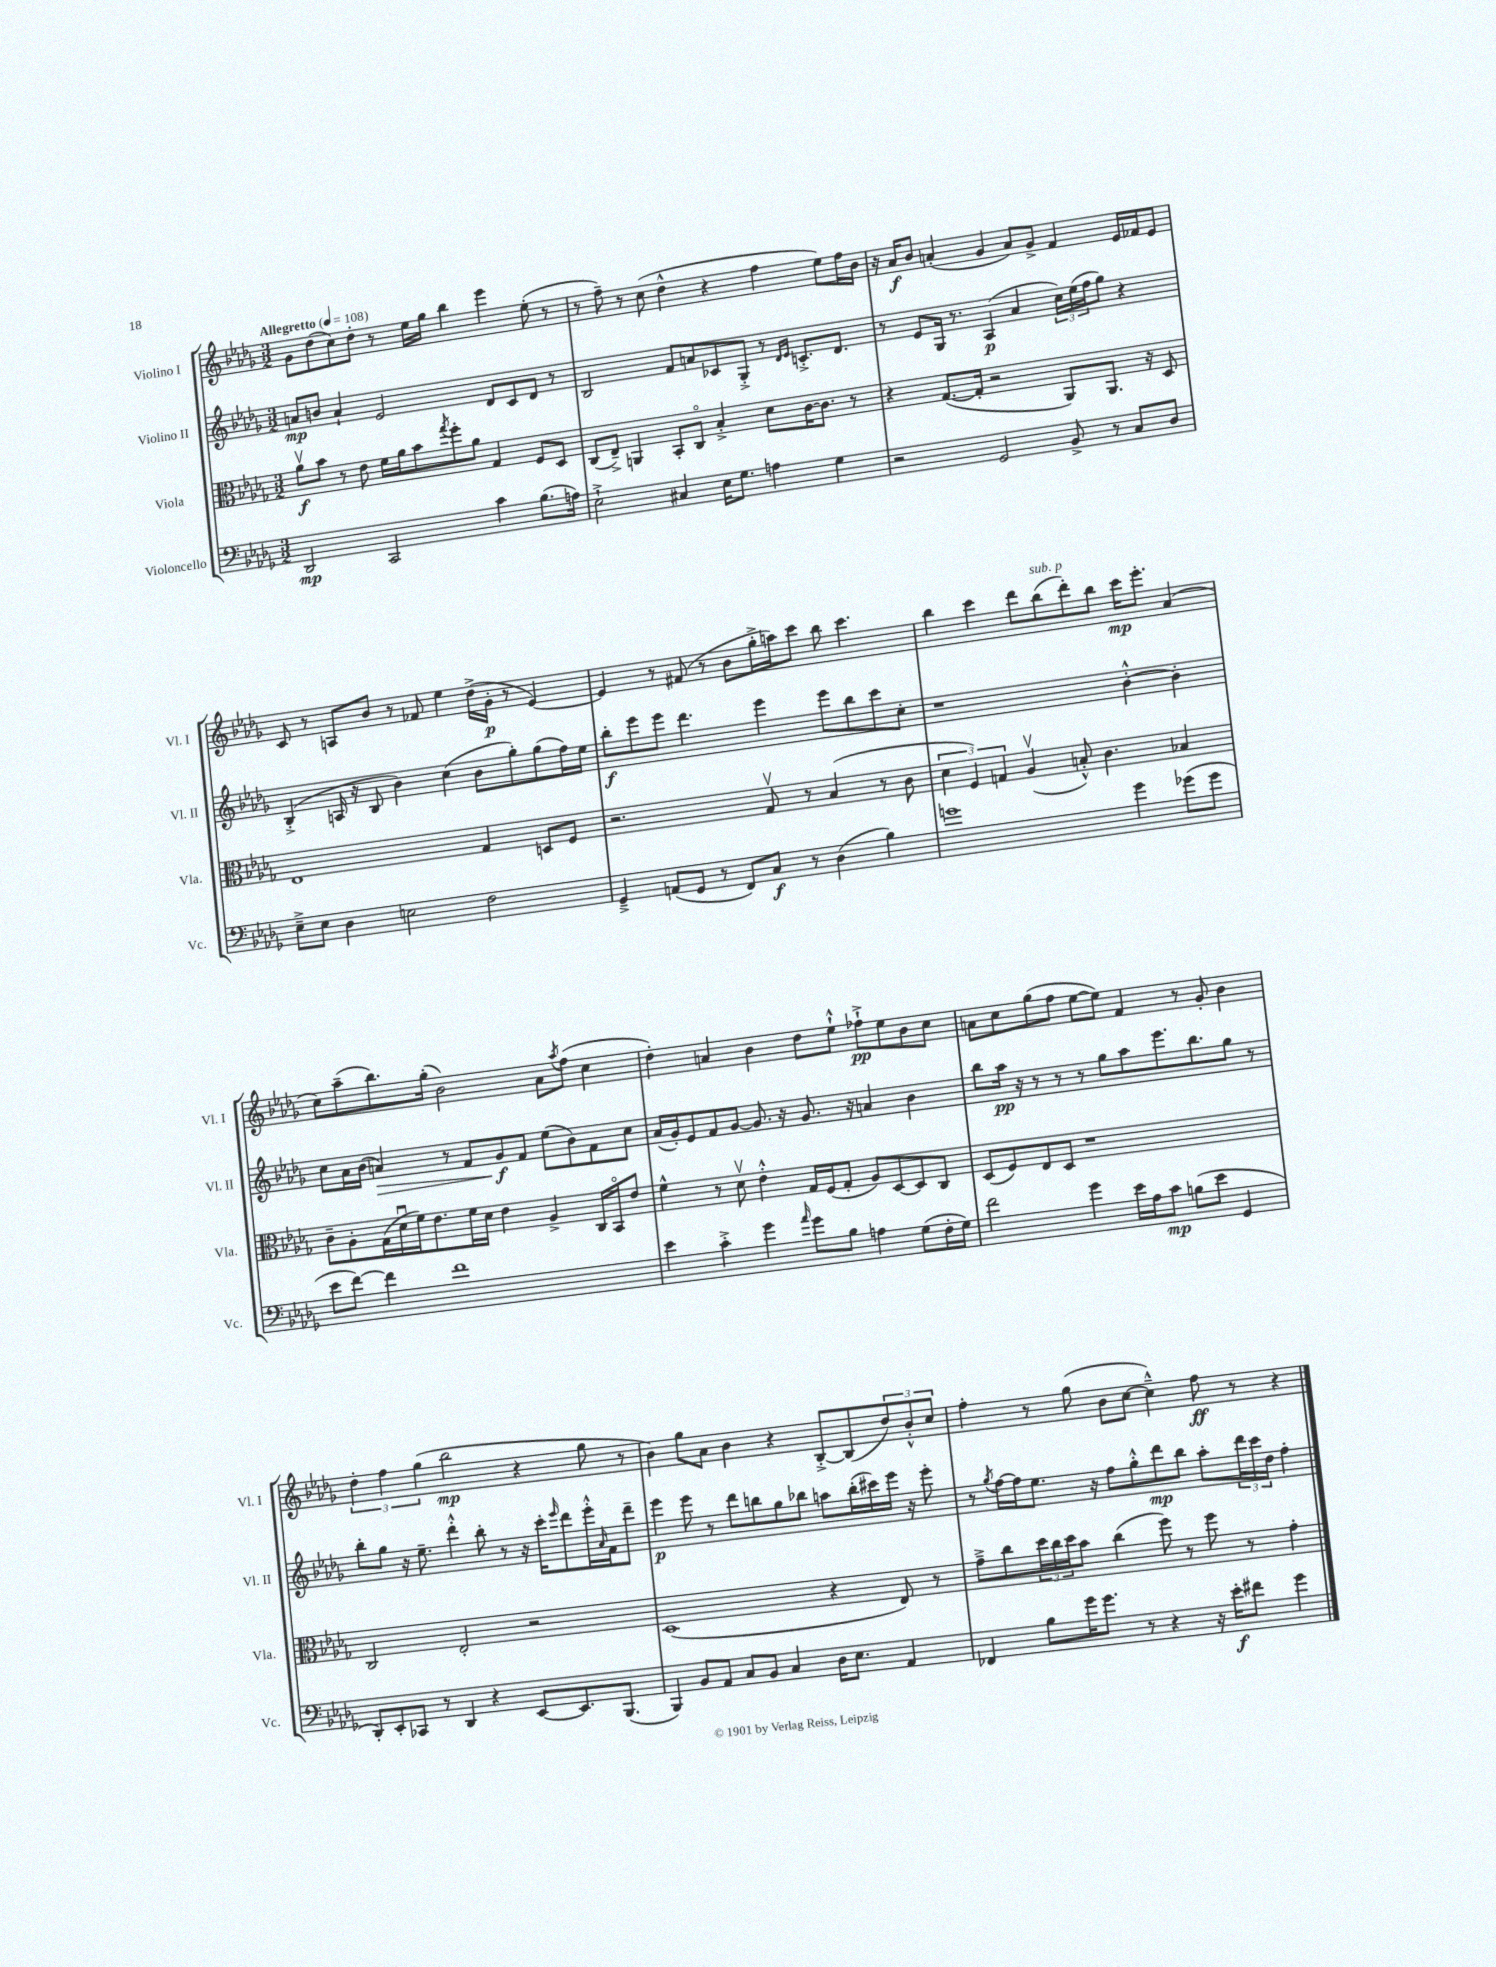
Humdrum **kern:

**kern	**kern	**kern	**kern
*staff4	*staff3	*staff2	*staff1
*clefF4	*clefC3	*clefG2	*clefG2
*k[b-e-a-d-g-]	*k[b-e-a-d-g-]	*k[b-e-a-d-g-]	*k[b-e-a-d-g-]
*M3/2	*M3/2	*M3/2	*M3/2
*MM108	*MM108	*MM108	*MM108
2DD-/	8a-v\L	8a/L	8g-\L
.	8b-\J	8b/J	(8dd-\
.	8r	4a`/	8cc\)
.	8e-\	.	8dd-'\J
2CC/	16f\LL	2e-/	8r
.	16a-\J	.	.
.	8b-\	.	16ee-\LL
.	.	.	16gg-\JJ
.	8qgg-/	.	.
.	8ff'\	.	4bb-\
.	8a-\J	.	.
4c\	4G-/	8d-/L	4eee-\
.	.	8c/	.
(8.B-\L	8F/L	8d-/J	(8ee-'\
.	8D-/J	8r	8r
16A\Jk)	.	.	.
=	=	=	=
2E-`^\	(8C/L	2B-/	8r
.	8E-~^/J)	.	8ff~\)
.	4AA/	.	8r
.	.	.	(8cc\
4C#/	8BB-'/L	8f/L	4dd-^^\
.	8Co/J	8a/	.
16E-\LK	4B-'^/	8c-/	4r
8.G-\J	.	.	.
.	.	8G-'^/J	.
4A\	8d-\L	8r	4ff\
.	.	16qqd-/LL	.
.	.	16qqe-/JJ	.
.	[16c\K	8.c'^/L	.
.	8.c\]J	.	.
4G-\	.	.	8ee-\L)
.	.	8.d-/J	.
.	8r	.	16ff\L
.	.	.	16b-\JJ
=	=	=	=
2r	4r	8r	16r
.	.	.	16a-/LK
.	.	8e-/L	8b-/J
.	([8.G-/L	16G-/Jk	(4a'/
.	.	8.r	.
.	16G-'/]Jk	.	.
2GG-/	2r	(4A-/	4g-/
.	.	4a-/	8a/L)
.	.	.	8g-^/J
8BB-^/	8AA-/L)	24cc\LL)	4f/
.	.	(24ee-\	.
.	.	24ff\J	.
8r	8.AA-/J	8gg-\J)	.
8C/L	.	4r	16e-/LL
.	16r	.	16f-/J
8D-/J	8D-/	.	8e-/J
=	=	=	=
8E-~^\L	1E-	(4B-'^/	8c/
8E-\J	.	.	8r
4D-\	.	16A/	8A/L
.	.	16r	.
.	.	8B-/	8b-/J
2E\	.	4b-\)	8r
.	.	.	8f-/
.	.	(4cc\	4ee-\
2F\	4G-/	8b-\L	(16dd-^\LL
.	.	.	16g-'\JJ
.	.	8gg-'\)	8r
.	8D/L	(8gg-\	[4e-/)
.	8F/J	16ff\L)	.
.	.	16ee-\JJ	.
=	=	=	=
4GG-~^/	2.r	8bb-'\L	4e-/]
.	.	8eee-\	.
(8AA/L	.	8eee-\J	8r
8GG-/J	.	4.ddd-\	(8f#/
8r	.	.	8r
8FF/L)	.	.	8b-\L
8C/J	8G-v/	4eee-\	16gg-'^\L
.	.	.	16aa\J)
8r	8r	.	8ccc\J
(4D-\	(4B-/	8eee-\L	8bb-\
.	.	8bb-\	4.ccc\
4B-\)	8r	8ccc\	.
.	8c\	8cc'\J	.
=	=	=	=
1g	6d-\	1r	4bb-\
.	6F/)	.	.
.	.	.	4ccc\
.	6G/	.	.
.	(4A-v/	.	8ddd-\L
.	.	.	(8bb-\
.	8B'^^/)	.	8ddd-'\)
.	4.c\	.	8bb-\J
4g\	.	[4b-'^^\	16ccc\LK
.	.	.	8.eee-'\J
(8g-\L	4B-/	4b-'\]	(4a-/
8g-\J	.	.	.
=	=	=	=
8e-\L	8c~\L	8cc\L	8cc\L)
[8f\J)	8A-'\	16a-\L	(8aa-~\
.	.	(16b-\JJ	.
4f\]	(16G-\L	4a/)	8.bb-\)
.	16d-u\	.	.
.	16f\J)	.	.
.	8.e-\	.	(16gg-'\Jk
1f	.	8r	2b-\)
.	16f\L	8f/L	.
.	16d-\JJ	.	.
.	4e-\	8g-/	.
.	.	8f/J	.
.	4A-^/	(8ee-\L	8a-\L
.	.	.	8qaa-/
.	.	8b-\)	(8ff\J
.	16C/LL	8f\	4cc\
.	16BB-o/J	.	.
.	8e-/J	8cc\J	.
=	=	=	=
4e-\	4f^^\	(16a-/LL	4dd-'\)
.	.	16g-'/J)	.
.	.	8e-/	.
4c'^\	8r	8f/	4a/
.	8d-v\	[8g-/J	.
4g-\	4e-'^^\	8.g-/]	4b-\
.	.	16r	.
16qqa-/	.	.	.
8g-\L	16G-/LL	8.g-/	8dd-\L
.	(16F/J	.	.
8B-\J	8G-'/J	.	8ee-`^^\J
.	.	16r	.
4A\	8A-/L)	4a/	8ff-`^\L
.	[8D-/	.	8ee-\
(8G-\L	8D-/]	4b-\	8b-\
16F'\L	8C/J	.	8cc\J
16G-\JJ)	.	.	.
=	=	=	=
2f\	(8D-/L	8bb-\L	8a\L
.	8F/)	16aa-\Jk	8cc\
.	.	16r	.
.	8E-/	8r	(8gg-\
.	8D-/J	8r	8ff\J
4g-\	1r	8r	[8ee-\L
.	.	8gg-\L	8ee-\]J)
16e-\LL	.	8aa-\	4f/
16A-\J	.	.	.
8c\J	.	8.eee-\	.
(8B\L	.	.	8r
.	.	8.bb-\	.
8e-\J	.	.	8g-'/
4GG-/	.	8gg-\J	4b-\
.	.	8r	.
=	=	=	=
8DD-'/L)	2C/	8bb-'\L	6dd-'\
8EE-'/	.	8gg-\J	.
.	.	.	6ff\
8CC-/J	.	16r	.
.	.	8.ee-~\	.
.	.	.	(6gg-\
8r	.	.	.
4DD-/	2E-'/	4ddd-'^^\	2bb-\
4r	.	8bb-'\	.
.	.	8r	.
[8EE-/L	2r	16r	4r
.	.	16ccc'\LK	.
.	.	16qqeee-/	.
8.EE-/]	.	8ddd-\	.
.	.	16eee-'^^\L	8gg-\
.	.	16qqa-/	.
(8.BBB-/J	.	16f\J	.
.	.	8ddd-~\J	8r
=	=	=	=
4BBB-/)	(1D-	4eee-\	4b-\)
8BB-/L	.	8eee-\	8gg-\L
8AA-/J	.	8r	8a-\J
8C/L	.	8ddd-\L	4b-\
8BB-/J	.	8bb\	.
4C/	.	8gg-\	4r
.	.	8bb-\J	.
16D-\LK	4r	8aa\L	[8B-'^/L
8.E-\J	.	.	.
.	.	(16bb-'\L	(8B-/]
.	.	16ccc#\)	.
4AA-/	8E-/)	16eee-\JJ	12dd-/)
.	.	16r	.
.	.	.	12b-'^^/
.	8r	8eee-'\	.
.	.	.	12cc/J
=	=	=	=
4FF-/	8g-~^\L	8r	4ff'\
.	.	8qgg-/	.
.	8cc\	[16ff\LL	.
.	.	16ff\]J	.
8B-\L	24dd-\L	8.ee-\J	8r
.	24cc\	.	.
.	24dd-\J	.	.
16g-\K	8b-\J	.	(8gg-\
8.g-\J	.	16r	.
.	(4cc\	8ff\L	8b-\L
8r	.	8gg-'^^\	[8cc\J
4r	8ff\)	8ddd-\	4cc~^^\])
.	8r	8bb-\J	.
16r	8ff\	8aa-'\L	8ff\
16e-'\LK	.	.	.
8f#\J	8r	24ddd-\L	8r
.	.	24ccc\	.
.	.	24dd-\JJ	.
4g-\	4g-'\	4ff'\	4r
==	==	==	==
*-	*-	*-	*-
